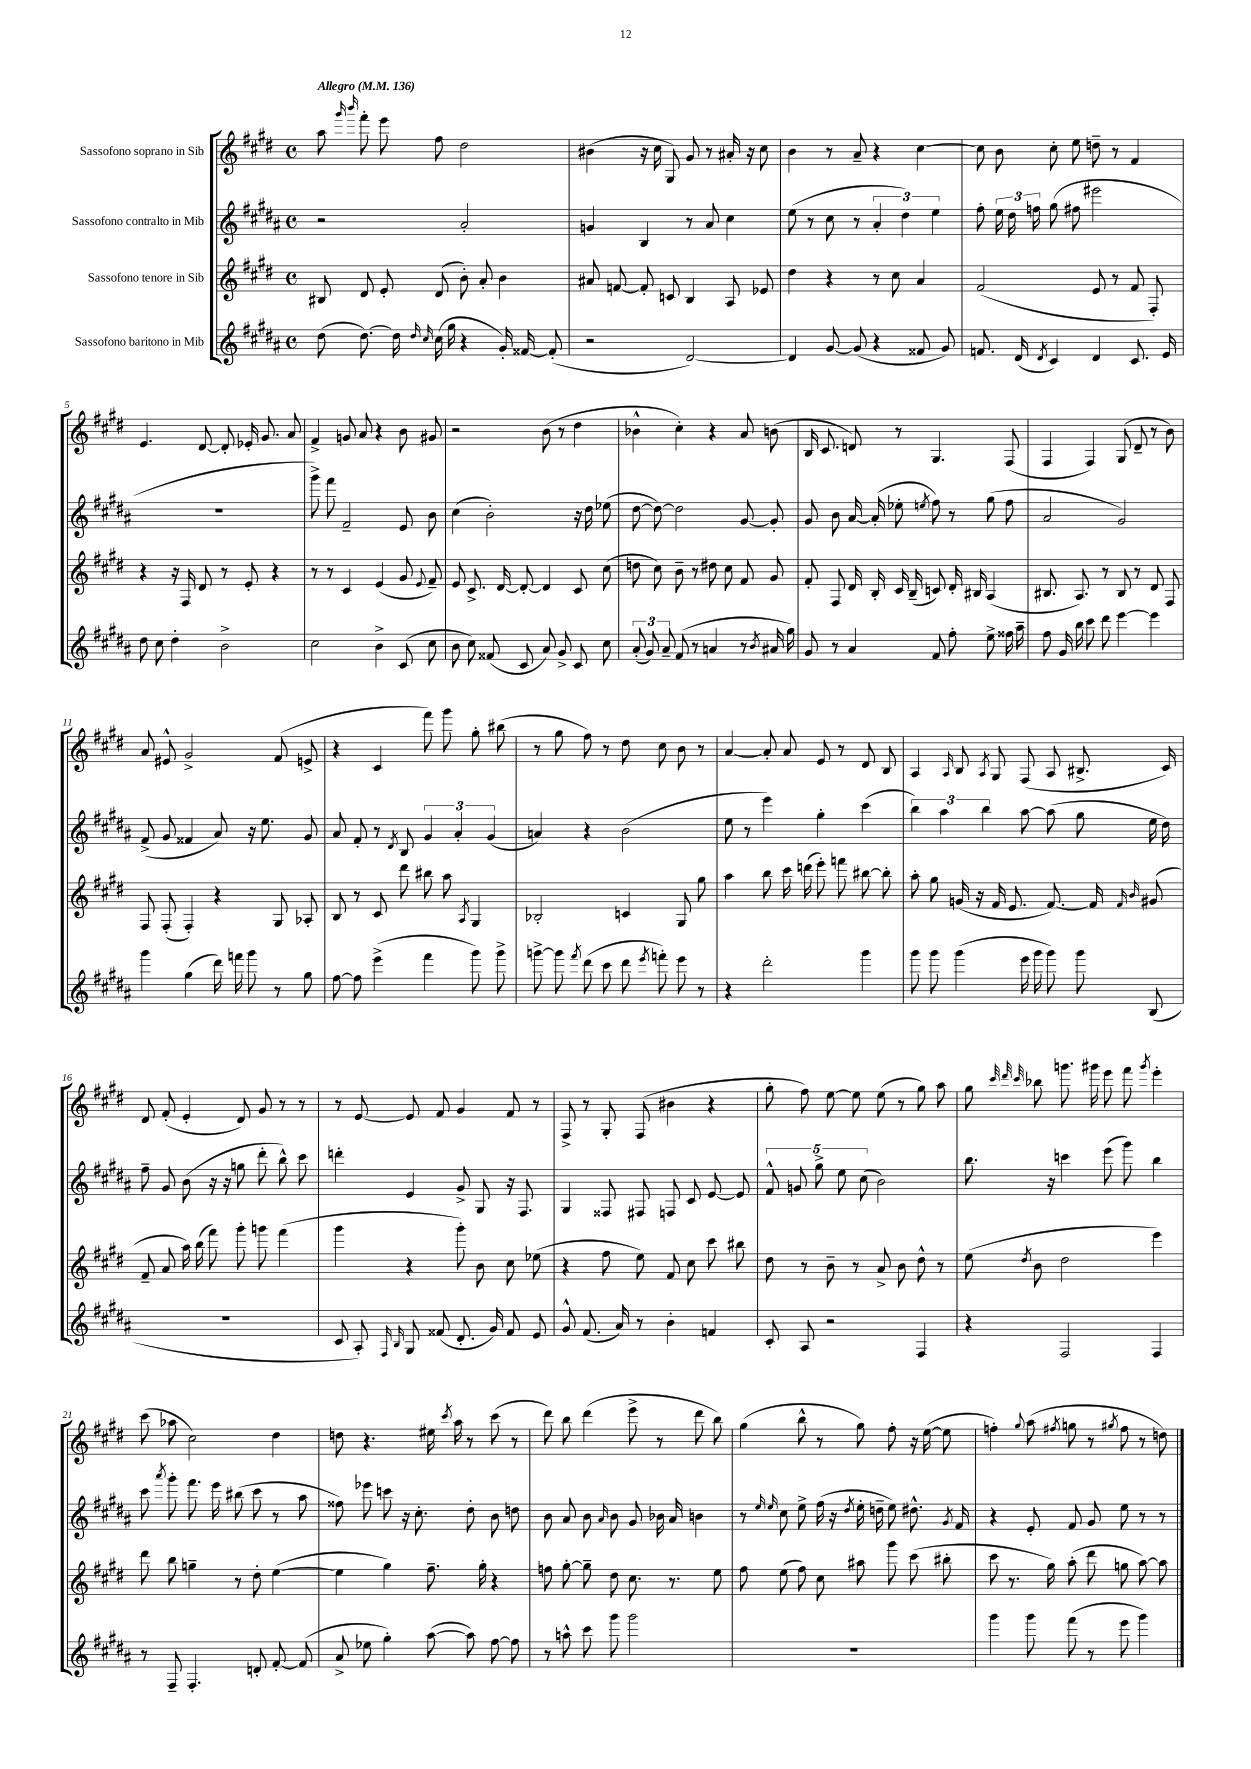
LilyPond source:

<<
\new StaffGroup <<
\new Staff = "s0" \with { instrumentName = "Sassofono soprano in Sib" } {
    \clef treble \key e \major \defaultTimeSignature \time 4/4 \tempo "Allegro" 4 = 136
    \autoBeamOff a''8 \grace { gis'''16 b'''16 } fis'''8-. e'''8 fis''8 dis''2 |
    bis'4( r16 cis''16 gis8) gis'8 r8 ais'16-. r16 cis''8 |
    b'4 r8 a'8-- r4 cis''4~ |
    cis''8 b'8 cis''8-. e''8 d''8-- r8 fis'4 |
    e'4. dis'8~ dis'8-. ees'16-. gis'8. a'8 |
    fis'4-> g'8 a'8 r4 b'8 gis'8 |
    r2 b'8( r8 dis''4 |
    bes'4-^ cis''4-.) r4 a'8 b'8( |
    b16 cis'8. d'8) r8 gis4. fis8( |
    fis4 fis4) gis8( dis'8-- r8 b'8) |
    a'8 eis'8-^ gis'2-> fis'8( e'8-> |
    r4 cis'4 fis'''8) gis'''8 gis''8-. bis''8( |
    r8 gis''8 fis''8) r8 dis''8 cis''8 b'8 r8 |
    a'4~ a'8-. a'8 e'8 r8 dis'8 b8 |
    a4 \grace { a16 } b8 \acciaccatura { a8 } gis8 fis8( a8 bis8.-> cis'16) |
    dis'8 fis'8-.( e'4-. dis'8) gis'8 r8 r8 |
    r8 e'8~ e'8 fis'8 gis'4 fis'8 r8 |
    fis8-> r8 gis8-. fis8( bis'4 r4 |
    gis''8-. fis''8) e''8~ e''8 e''8( r8 gis''8) a''8 |
    gis''8 \grace { cis'''32 dis'''32 cis'''32 } bes''8 g'''8. gis'''16 e'''8 fis'''8 \acciaccatura { gis'''8 } e'''4-. |
    cis'''8( aes''8 cis''2) dis''4 |
    d''8 r4. eis''16 \acciaccatura { cis'''8 } a''16 r8 cis'''8( r8 |
    dis'''8) b''8 dis'''4( e'''8-> r8 dis'''8 b''8) |
    gis''4( b''8-^ r8 gis''8) fis''8-. r16 e''16~( e''8 |
    f''4-.) \appoggiatura { gis''8 } a''8( \acciaccatura { fis''8 } g''8 r8 \acciaccatura { gis''8 } fis''8 r8 d''8) \bar "|." |
}
\new Staff = "s1" \with { instrumentName = "Sassofono contralto in Mib" } {
    \clef treble \key b \major \defaultTimeSignature \time 4/4
    \autoBeamOff r2 ais'2-. |
    g'4 b4 r8 ais'8 cis''4 |
    e''8( r8 cis''8 r8 \tuplet 3/2 { ais'4-. dis''4) e''4 } |
    fis''8-. \tuplet 3/2 { e''16 dis''16 f''16 } gis''8( fis''8 eis'''2 |
    R1 |
    gis'''8->) fis'''8 fis'2-- e'8 b'8 |
    cis''4( b'2-.) r16 dis''16 ees''8( |
    dis''8~ dis''8~) dis''2 gis'8~ gis'8-. |
    gis'8 b'8 ais'16~ ais'16-.( ees''8-. \acciaccatura { e''8 } fis''8) r8 gis''8( fis''8 |
    ais'2 gis'2) |
    fis'8->( gis'8 fisis'4 ais'8) r16 e''8. gis'8 |
    ais'8 fis'8-. r8 \acciaccatura { dis'8 } b8 \tuplet 3/2 { gis'4 ais'4-. gis'4( } |
    a'4) r4 b'2( |
    e''8 r8 e'''4) gis''4-. cis'''4( |
    \tuplet 3/2 { b''4) ais''4 b''4 } ais''8~ ais''8( gis''8 e''16 dis''16) |
    fis''8-- gis'8 b'8( r16 r16 g''8 dis'''8-. b''8-^) cis'''8 |
    d'''4-. e'4 gis'8-> gis8 r16 fis8. |
    gis4 fisis8 fis8 f8 cis'8 e'8~ e'8 |
    \tuplet 5/4 { fis'8-^ g'8 gis''8-> e''8 cis''8( } b'2) |
    b''8. r16 c'''4 e'''8( gis'''8) b''4 |
    cis'''8 \acciaccatura { ais'''8 } gis'''8-. fis'''8. e'''16 bis''8( cis'''8 r8 ais''8 |
    fisis''8) ees'''8 c'''8 r16 cis''8.-. dis''8-. b'8 d''8 |
    b'8 ais'8 b'8 \grace { ais'16 } b'8 gis'8 bes'16 ais'16 b'4 |
    r8 \grace { e''16 e''16 } cis''8 e''8-> fis''16( r16 \acciaccatura { dis''8 } e''16-. d''16-- e''8) dis''8.-^ \acciaccatura { gis'8 } fis'16 |
    r4 e'8-. fis'8 gis'8 e''8 r8 r8 \bar "|." |
}
\new Staff = "s2" \with { instrumentName = "Sassofono tenore in Sib" } {
    \clef treble \key e \major \defaultTimeSignature \time 4/4
    \autoBeamOff bis8 dis'8 e'8-. dis'8( b'8-.) a'8-. b'4 |
    ais'8 f'8~ f'8-. c'8 b4 a8 ees'8 |
    dis''4 r4 r8 cis''8 a'4 |
    fis'2( e'8 r8 fis'8 fis8-.) |
    r4 r16 fis16 dis'8 r8 e'8-. r4 |
    r8 r8 cis'4 e'4( gis'8 \appoggiatura { e'8 } fis'8--) |
    e'8 cis'8.-> dis'16~ dis'8~-. dis'4 cis'8 cis''8( |
    d''8 cis''8) b'8-- r8 dis''8 cis''8 fis'8 gis'8 |
    fis'8-. fis8 dis'16 b16-. cis'16 b16--( c'8) dis'16-. bis16 a4( |
    bis8. a8.) r8 bis8 r8 dis'8 fis8 |
    fis8 fis8-.( fis4-.) r4 gis8 aes8-. |
    b8 r8 cis'8 dis'''8 bis''8 a''8 \acciaccatura { a8 } gis4 |
    bes2-. c'4 gis8 gis''8 |
    a''4 b''8 cis'''16 d'''16( e'''8-.) f'''8 bis''8~ bis''8-. |
    a''8-. gis''8 g'16( r16 fis'16 e'8. fis'8.~) fis'16 \grace { fis'16 b'16 } gis'8( |
    fis'8-- a'8 a''16) b''16( fis'''8) gis'''8-. g'''8 fis'''4( |
    gis'''4 r4 gis'''8-.) b'8 cis''8 ees''8( |
    r4 fis''8 e''8) fis'8 cis''8 cis'''8 bis''8 |
    dis''8 r8 b'8-- r8 a'8-> b'8 dis''8-^ r8 |
    e''8( \acciaccatura { dis''8 } b'8 dis''2 e'''4) |
    dis'''8 b''8 g''4-- r8 dis''8-. e''4~( |
    e''4 gis''4) fis''8.-- gis''16-. r4 |
    f''8 gis''8~-. gis''8-- dis''8 cis''8. r8. e''8 |
    fis''8 e''8( fis''8) cis''8 ais''8 gis'''8 cis'''8( bis''8-. |
    cis'''8 r8. gis''16) a''8-.( dis'''8 g''8 a''8~) a''8 \bar "|." |
}
\new Staff = "s3" \with { instrumentName = "Sassofono baritono in Mib" } {
    \clef treble \key b \major \defaultTimeSignature \time 4/4
    \autoBeamOff dis''8( dis''8.~) dis''16 \grace { dis''16 cis''16 } cis''16( gis''16 r4 gis'16-.) fisis'16~ fisis'8-.( |
    r2 dis'2~) |
    dis'4 gis'8~ gis'8( r4 fisis'8 gis'8) |
    f'8. dis'16( \acciaccatura { dis'8 } cis'4) dis'4 cis'8. e'16 |
    dis''8 cis''8 dis''4-. b'2-> |
    cis''2 b'4-> cis'8( cis''8 |
    b'8 cis''8) fisis'8( cis'8 ais'8) gis'8-> cis'8 cis''8 |
    \tuplet 3/2 { ais'8-.( gis'8) ais'8-- } fis'8( r8 a'4 r8 \acciaccatura { b'8 } ais'16 gis''16) |
    gis'8 r8 ais'4 fis'8 fis''8-. e''8-> fisis''16 ais''16-- |
    fis''8 gis'16 b''16 cis'''8 dis'''8 e'''4~ e'''4 |
    gis'''4 gis''4( dis'''16) f'''16 gis'''8 r8 gis''8 |
    fis''8~ fis''8 e'''4->( fis'''4 gis'''8) gis'''8-> |
    g'''8~-> g'''8 \acciaccatura { fis'''8 } dis'''8( cis'''8 dis'''8 \acciaccatura { e'''8 } f'''8-.) e'''8 r8 |
    r4 dis'''2-. gis'''4 |
    gis'''8 gis'''8 gis'''4( e'''16 gis'''16 gis'''8) gis'''8 b8( |
    R1 |
    cis'8 ais8-.) \grace { fis16 b16 } gis8 fisis'8( dis'8.-. gis'16) fisis'8 e'8 |
    gis'8-^ fis'8.( ais'16) r8 b'4-. f'4 |
    cis'8-. ais8 r2 fis4 |
    r4 fis2 fis4 |
    r8 fis8-- fis4.-. d'8-. fis'8~-. fis'8( |
    ais'8-> ees''8 gis''4-.) ais''8~( ais''8) fis''8~ fis''8 |
    r8 a''8-^ cis'''8 gis'''8 gis'''2 |
    R1 |
    gis'''4 gis'''8 fis'''8( r8 e'''8 gis'''4) \bar "|." |
}
>>
>>
